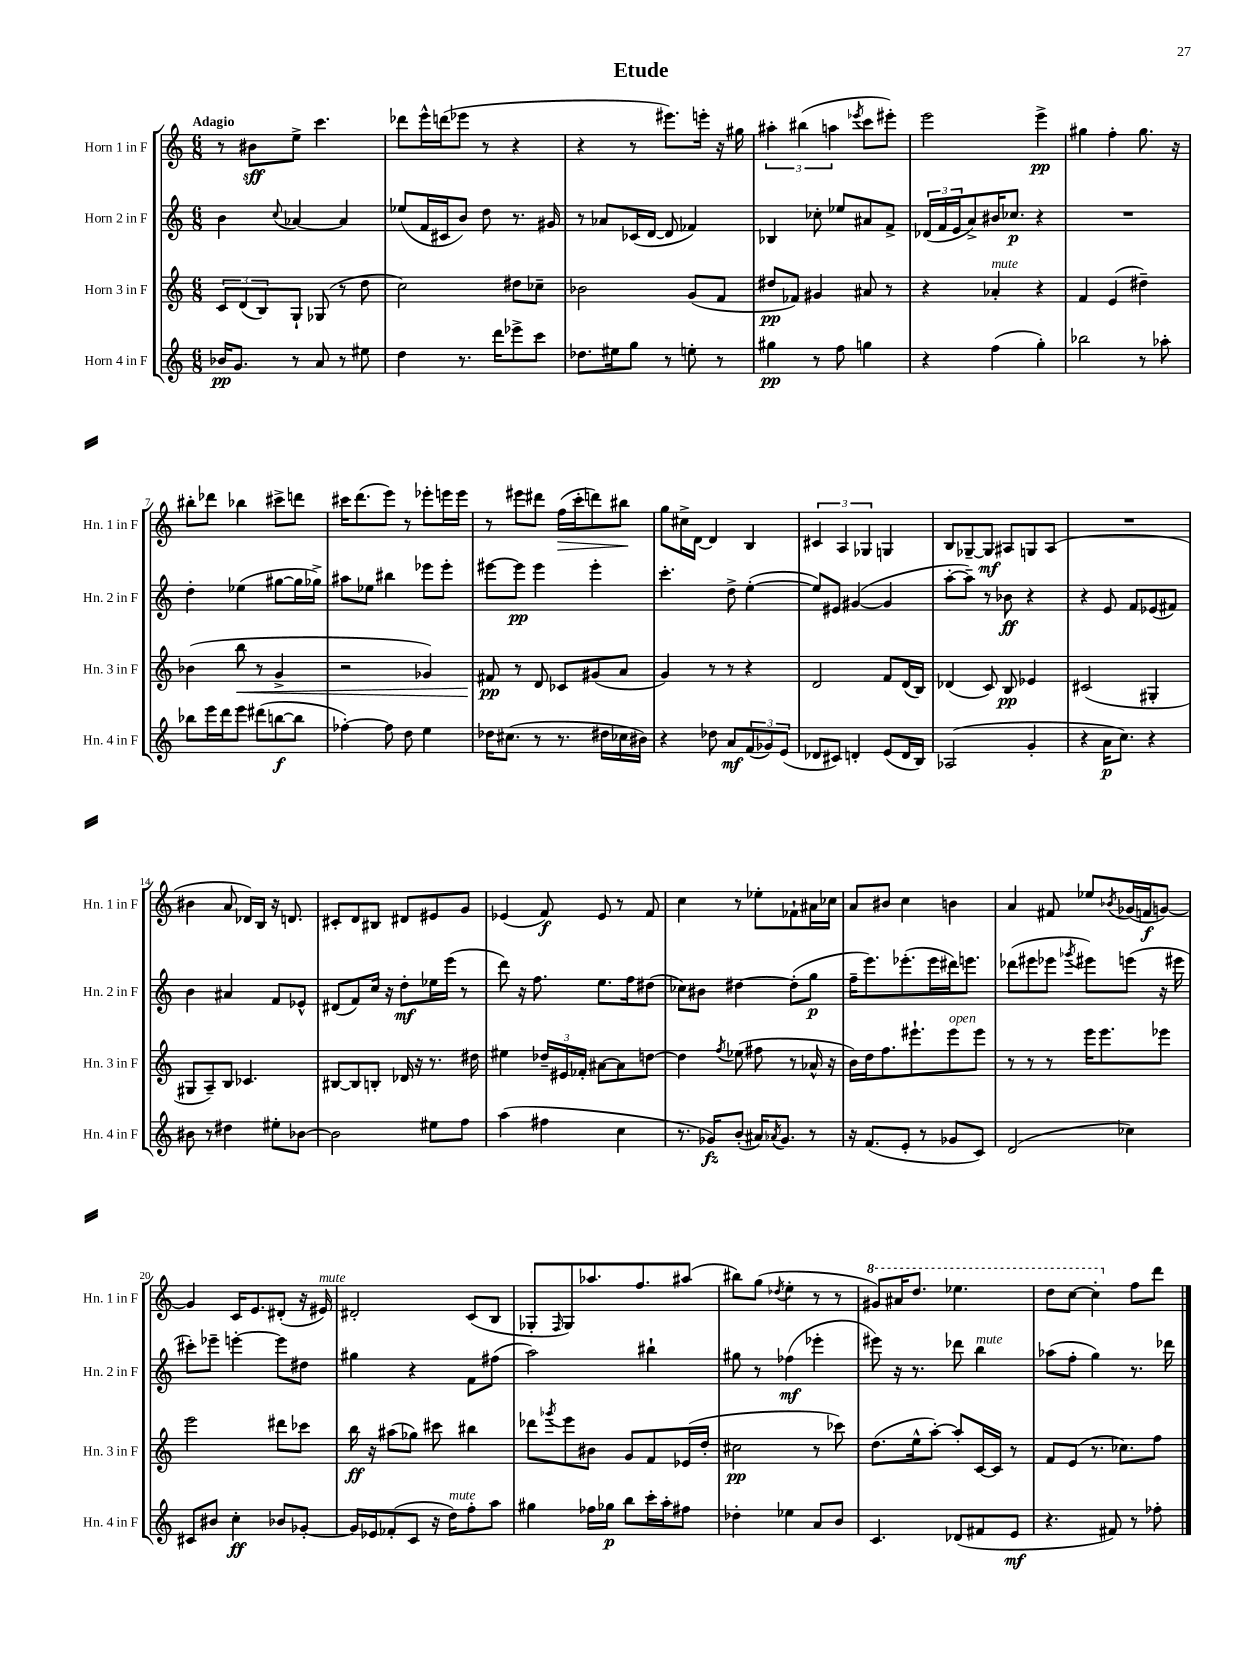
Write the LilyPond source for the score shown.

\header { title = "Etude" }
<<
\new StaffGroup <<
\new Staff = "s0" \with { instrumentName = "Horn 1 in F" shortInstrumentName = "Hn. 1 in F" } {
    \clef treble \key c \major \numericTimeSignature \time 6/8 \tempo "Adagio"
    r8 bis'8\sff e''8-> c'''4. |
    des'''8 e'''16-^ d'''16( ees'''8 r8 r4 |
    r4 r8 eis'''8.) e'''16-. r16 gis''16 |
    \tuplet 3/2 { ais''4-. bis''4( a''4 } \acciaccatura { ees'''8 } c'''8 eis'''8-.) |
    e'''2 e'''4->\pp |
    gis''4 f''4-. gis''8. r16 |
    bis''8-. des'''8 bes''4 cis'''8-> d'''8 |
    cis'''16 d'''8.( e'''8) r8 ees'''8-. e'''16 e'''16 |
    r8 eis'''8 dis'''8 f''16\>( c'''16-. d'''8) bis''8\! |
    g''8 cis''16-> d'16~ d'4 b4 |
    \tuplet 3/2 { cis'4 a4 ges4 } g4 |
    b8 ges8~-- ges8\mf ais8 g8 ais8( |
    R2. |
    bis'4 a'8 des'16) b16 r16 d'8. |
    cis'8-. d'8 bis8 dis'8 eis'8 g'8 |
    ees'4( f'8\f) ees'8 r8 f'8 |
    c''4 r8 ees''8-. fes'8-! ais'16 ces''16 |
    a'8 bis'8 c''4 b'4 |
    a'4 fis'8 ees''8 \acciaccatura { bes'8 } ges'16( f'16\f g'8~) |
    g'4 c'16 e'8. dis'8-.( r16 eis'16^\markup { \italic "mute" }) |
    dis'2-. c'8( b8 |
    ges8-. \grace { f16 } ges8) aes''8. f''8. ais''8( |
    bis''8) g''8( \acciaccatura { des''8 } e''4-. r8 r8 |
    \ottava #1 gis''8) ais''16 d'''8. ees'''4. |
    d'''8 c'''8~ c'''4-. \ottava #0 f''8 d'''8 \bar "|." |
}
\new Staff = "s1" \with { instrumentName = "Horn 2 in F" shortInstrumentName = "Hn. 2 in F" } {
    \clef treble \key c \major \numericTimeSignature \time 6/8
    b'4 \appoggiatura { c''8 } aes'4~ aes'4 |
    ees''8( f'16 cis'16 b'8) d''8 r8. gis'16 |
    r8 aes'8 ces'16( d'16~ d'8 fes'4) |
    bes4 ces''8-. ees''8 ais'8 f'8-> |
    \tuplet 3/2 { des'16( f'16 e'16 } a'8->) bis'16 ces''8.\p r4 |
    R2. |
    d''4-. ees''4( gis''8~ gis''16 ges''16->) |
    ais''8 ees''8 bis''4 ees'''8 ees'''8-. |
    eis'''8~ eis'''8\pp eis'''4 eis'''4-. |
    c'''4.-. d''8-> e''4~-.( |
    e''8) eis'8 gis'4~( gis'4 |
    a''8~-. a''8--) r8 bes'8\ff r4 |
    r4 e'8 f'8 ees'8( fis'8) |
    b'4 ais'4 f'8 ees'8-^ |
    dis'8( f'8) c''16 r16 d''8-.\mf ees''16 e'''16( r8 |
    d'''8) r16 f''8. e''8. f''16 dis''8( |
    ces''8) bis'8 dis''4~ dis''8-.( g''8\p |
    f''16-- e'''8.) ees'''8.-.( ees'''16 dis'''16) e'''8. |
    des'''8( eis'''8 ees'''8 \acciaccatura { ges'''8 } eis'''8) e'''8( r16 eis'''16 |
    cis'''8-.) ees'''8-- e'''4~-. e'''8 dis''8 |
    gis''4 r4 f'8 fis''8( |
    a''2) bis''4-! |
    gis''8 r8 fes''4\mf( ees'''4-. |
    eis'''8) r16 r8. des'''8 b''4^\markup { \italic "mute" } |
    aes''8( f''8-. g''4) r8. des'''16 \bar "|." |
}
\new Staff = "s2" \with { instrumentName = "Horn 3 in F" shortInstrumentName = "Hn. 3 in F" } {
    \clef treble \key c \major \numericTimeSignature \time 6/8
    \tuplet 3/2 { c'8 d'8( b8) } g8-! ges8( r8 d''8 |
    c''2) dis''8 ces''8-- |
    bes'2 g'8( f'8 |
    dis''8\pp fes'8) gis'4 ais'8 r8 |
    r4 aes'4-.^\markup { \italic "mute" } r4 |
    f'4 e'4( dis''4--) |
    bes'4( b''8\< r8 g'4-> |
    r2 ges'4) |
    fis'8\pp\! r8 d'8 ces'8 gis'8( a'8 |
    g'4) r8 r8 r4 |
    d'2 f'8 d'16( b16) |
    des'4( c'8) b8\pp ees'4 |
    cis'2( gis4-. |
    gis8 a8--) b8 ces'4. |
    bis8~ bis8 b8-. des'16 r16 r8. dis''16 |
    eis''4 \tuplet 3/2 { des''16-- eis'16 fes'16-. } ais'8~ ais'8 d''8~ |
    d''4 \acciaccatura { f''8 } ees''8( fis''8 r8 aes'16-^ r16 |
    b'16) d''16 f''8. eis'''8.-! eis'''8^\markup { \italic "open" } eis'''8 |
    r8 r8 r8 e'''16 e'''8. ees'''8 |
    e'''2 dis'''8 ces'''8 |
    b''16\ff r16 ais''8( ges''8) cis'''8 bis''4 |
    des'''8 \acciaccatura { ges'''8 } e'''8 bis'8 g'8 f'8 ees'16( d''16-. |
    cis''2\pp r8 ces'''8) |
    d''8.( e''16-^ a''8~-.) a''8-. c'16~ c'16 r8 |
    f'8 e'8( r8. ces''8.) f''8 \bar "|." |
}
\new Staff = "s3" \with { instrumentName = "Horn 4 in F" shortInstrumentName = "Hn. 4 in F" } {
    \clef treble \key c \major \numericTimeSignature \time 6/8
    bes'16\pp g'8. r8 a'8 r8 eis''8 |
    d''4 r8. d'''16 ees'''8-> c'''8 |
    des''8. eis''16 g''8 r8 e''8-. r8 |
    gis''4\pp r8 f''8 g''4 |
    r4 f''4( g''4-.) |
    bes''2 r8 aes''8-. |
    bes''8 e'''16 d'''16 e'''8 dis'''8( b''8~\f b''8 |
    fes''4~-.) fes''8 d''8 e''4 |
    des''16 cis''8.( r8 r8. dis''16 ces''16 bis'16) |
    r4 des''8 a'8\mf \tuplet 3/2 { f'8( ges'8) e'8( } |
    des'8 cis'8) d'4-. e'8( d'16 b16) |
    aes2( g'4-. |
    r4 a'16\p c''8.) r4 |
    bis'8 r8 dis''4 eis''8-. bes'8~ |
    bes'2 eis''8 f''8 |
    a''4( fis''4 c''4 |
    r8. ges'16\fz) b'8-.( ais'16) \acciaccatura { aes'8 } ges'8. r8 |
    r16 f'8.( e'8-. r8 ges'8 c'8) |
    d'2( ces''4) |
    cis'8 bis'8 c''4-.\ff bes'8 ges'8~-. |
    ges'16 ees'16 fes'8-.( c'8 r16 d''16^\markup { \italic "mute" }) f''8-. a''8 |
    gis''4 fes''16 ges''16\p b''8 c'''16-. a''16-. fis''8 |
    des''4-. ees''4 a'8 b'8 |
    c'4. des'8( fis'8 e'8\mf |
    r4. fis'8) r8 fes''8-. \bar "|." |
}
>>
>>
